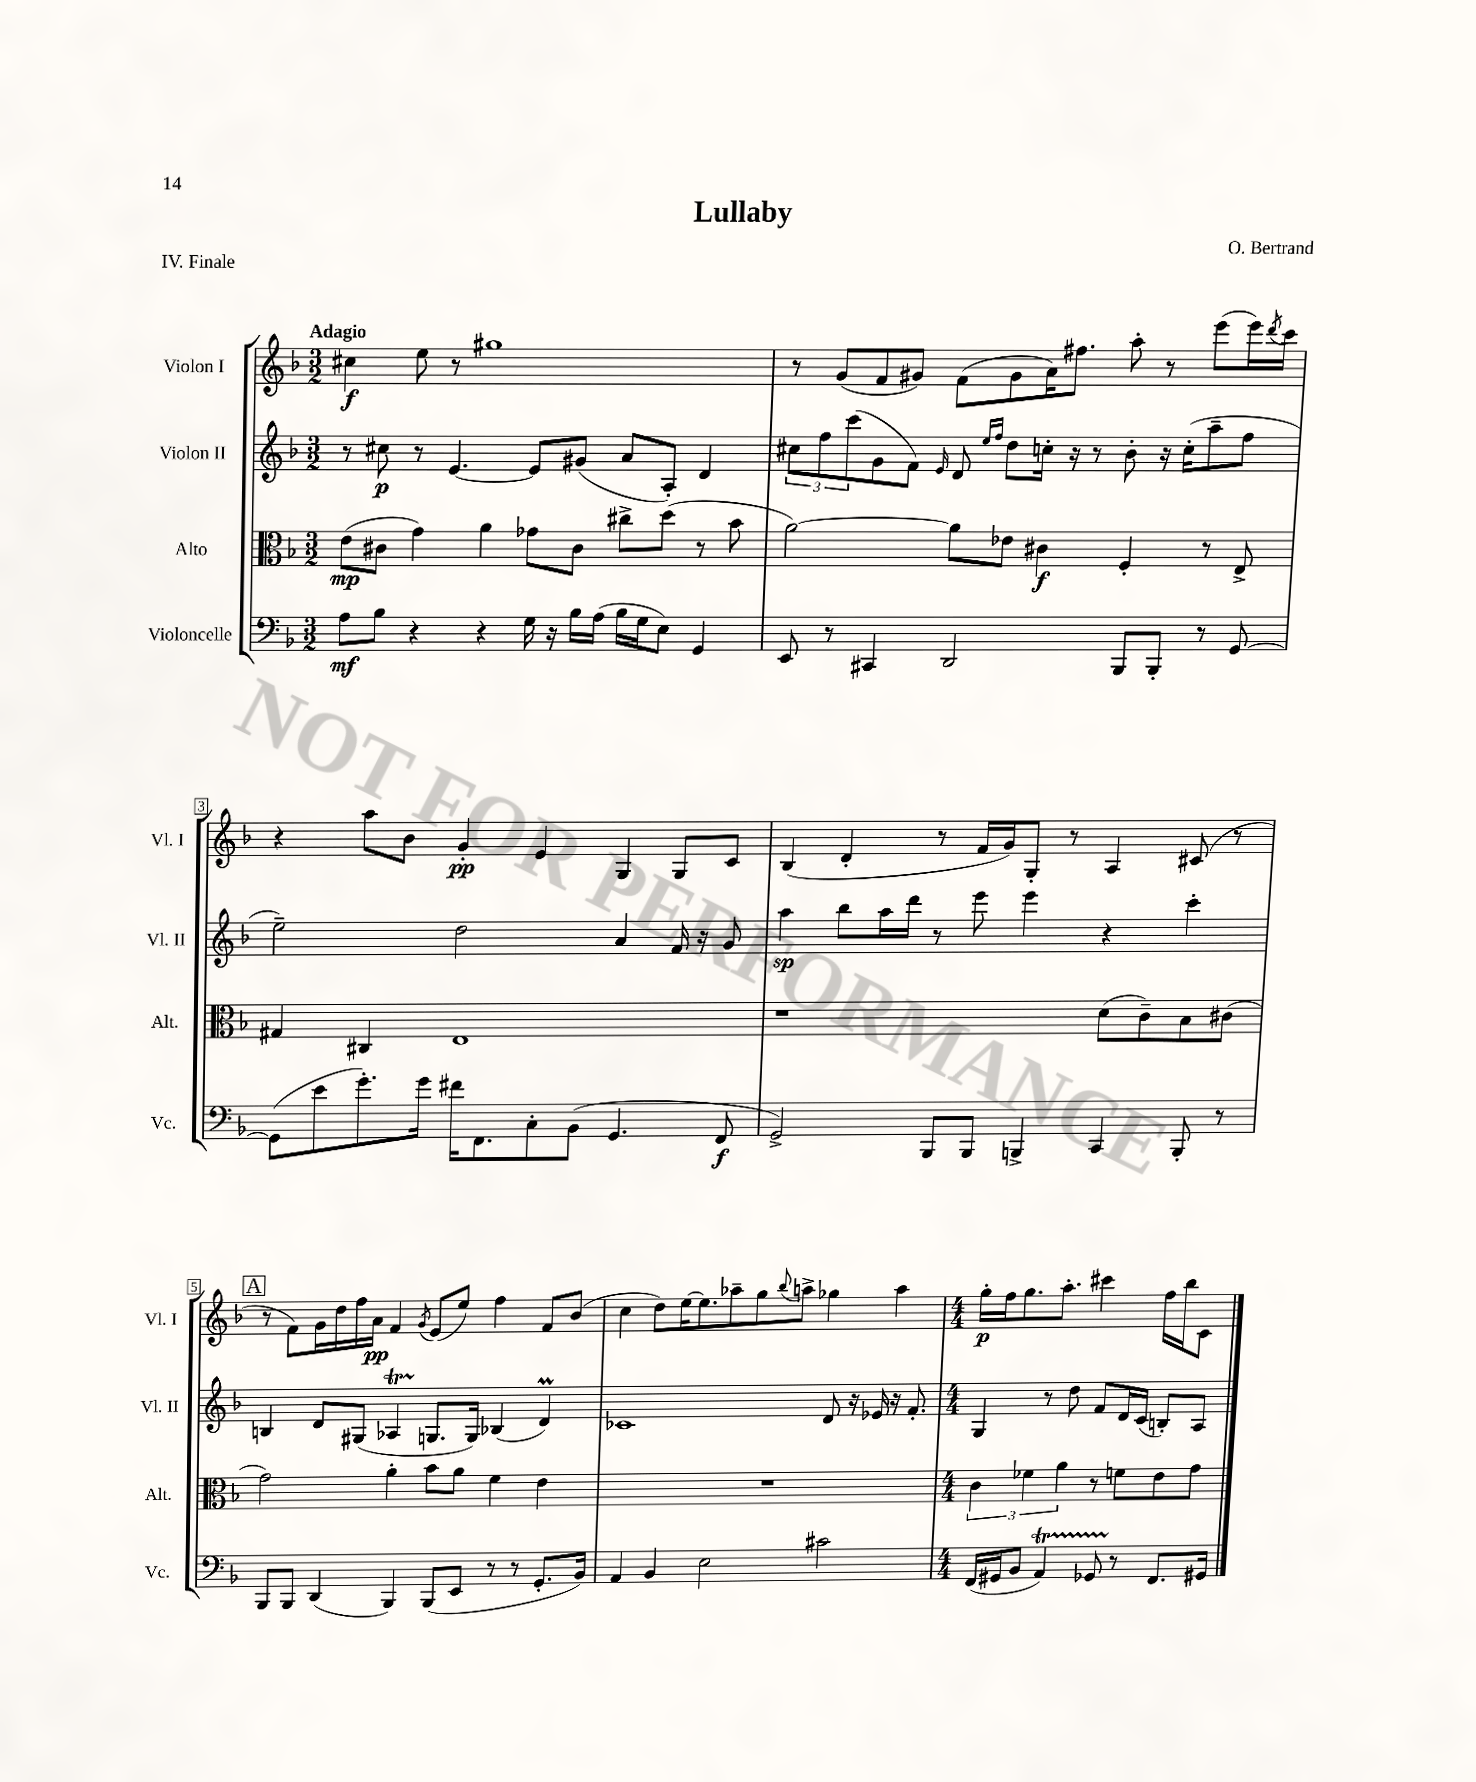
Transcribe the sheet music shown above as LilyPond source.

\header { title = "Lullaby" composer = "O. Bertrand" piece = "IV. Finale" }
<<
\new StaffGroup <<
\new Staff = "s0" \with { instrumentName = "Violon I" shortInstrumentName = "Vl. I" } {
    \clef treble \key f \major \numericTimeSignature \time 3/2 \tempo "Adagio"
    cis''4\f e''8 r8 gis''1 |
    r8 g'8( f'8 gis'8) f'8( gis'8 a'16) fis''8. a''8-. r8 e'''8( e'''16) \acciaccatura { d'''8 } c'''16 |
    r4 a''8 bes'8 g'4-.\pp e'4 g4 g8 c'8 |
    bes4( d'4-. r8 f'16 g'16) g8-. r8 a4 cis'8( r8 |
    \mark \markup { \box "A" } r8 f'8) g'16 d''16 f''16 a'16\pp f'4 \acciaccatura { g'8 } e'8( e''8) f''4 f'8 bes'8( |
    c''4 d''8) e''16~ e''8. aes''8-- g''8 \appoggiatura { bes''8 } a''8-> ges''4 a''4 |
    \numericTimeSignature \time 4/4 g''16-.\p f''16 g''8. a''8.-. cis'''4 f''16 bes''16 c'8 \bar "|." |
}
\new Staff = "s1" \with { instrumentName = "Violon II" shortInstrumentName = "Vl. II" } {
    \clef treble \key f \major \numericTimeSignature \time 3/2
    r8 cis''8\p r8 e'4.~ e'8 gis'8( a'8 a8-.) d'4 |
    \tuplet 3/2 { cis''8 f''8 c'''8( } g'8 f'8) \grace { e'16 } d'8 \grace { e''16 f''16 } d''8 c''16-. r16 r8 bes'8-. r16 c''16-.( a''8-- f''8 |
    e''2--) d''2 a'4 f'16 r16 g'8 |
    a''4\sp bes''8 a''16 d'''16 r8 e'''8 e'''4 r4 c'''4-. |
    \mark \markup { \box "A" } b4 d'8 gis8( aes4\startTrillSpan g8.\stopTrillSpan g16) bes4( d'4\prall) |
    ces'1 d'8 r16 ees'16 r16 f'8.-. |
    \numericTimeSignature \time 4/4 g4 r8 d''8 f'8 d'16 c'16( b8-.) a8 \bar "|." |
}
\new Staff = "s2" \with { instrumentName = "Alto" shortInstrumentName = "Alt." } {
    \clef alto \key f \major \numericTimeSignature \time 3/2
    e'8\mp( cis'8 g'4) a'4 ges'8 cis'8 cis''8-> d''8( r8 bes'8 |
    a'2~) a'8 ees'8 cis'4\f f4-. r8 e8-> |
    gis4 cis4 e1 |
    r1 d'8( c'8--) bes8 cis'8( |
    \mark \markup { \box "A" } g'2) a'4-. bes'8 a'8 f'4 e'4 |
    R1. |
    \numericTimeSignature \time 4/4 \tuplet 3/2 { c'4 fes'4 a'4 } r8 f'8 e'8 g'8 \bar "|." |
}
\new Staff = "s3" \with { instrumentName = "Violoncelle" shortInstrumentName = "Vc." } {
    \clef bass \key f \major \numericTimeSignature \time 3/2
    a8\mf bes8 r4 r4 g16 r16 bes16 a16( bes16 g16 e8) g,4 |
    e,8 r8 cis,4 d,2 bes,,8 bes,,8-. r8 g,8~ |
    g,8( e'8 g'8.-.) g'16 fis'16 f,8. c8-. bes,8( g,4. f,8\f |
    g,2->) bes,,8 bes,,8 b,,4-> c,4 b,,8-. r8 |
    \mark \markup { \box "A" } bes,,8 bes,,8 d,4( bes,,4) bes,,8( e,8 r8 r8 g,8.-. bes,16) |
    a,4 bes,4 e2 cis'2 |
    \numericTimeSignature \time 4/4 f,16( gis,16 bes,8 a,4\startTrillSpan) ges,8 r8\stopTrillSpan f,8. gis,16 \bar "|." |
}
>>
>>
\layout { \context { \Score \override BarNumber.stencil = #(make-stencil-boxer 0.1 0.3 ly:text-interface::print) } }
